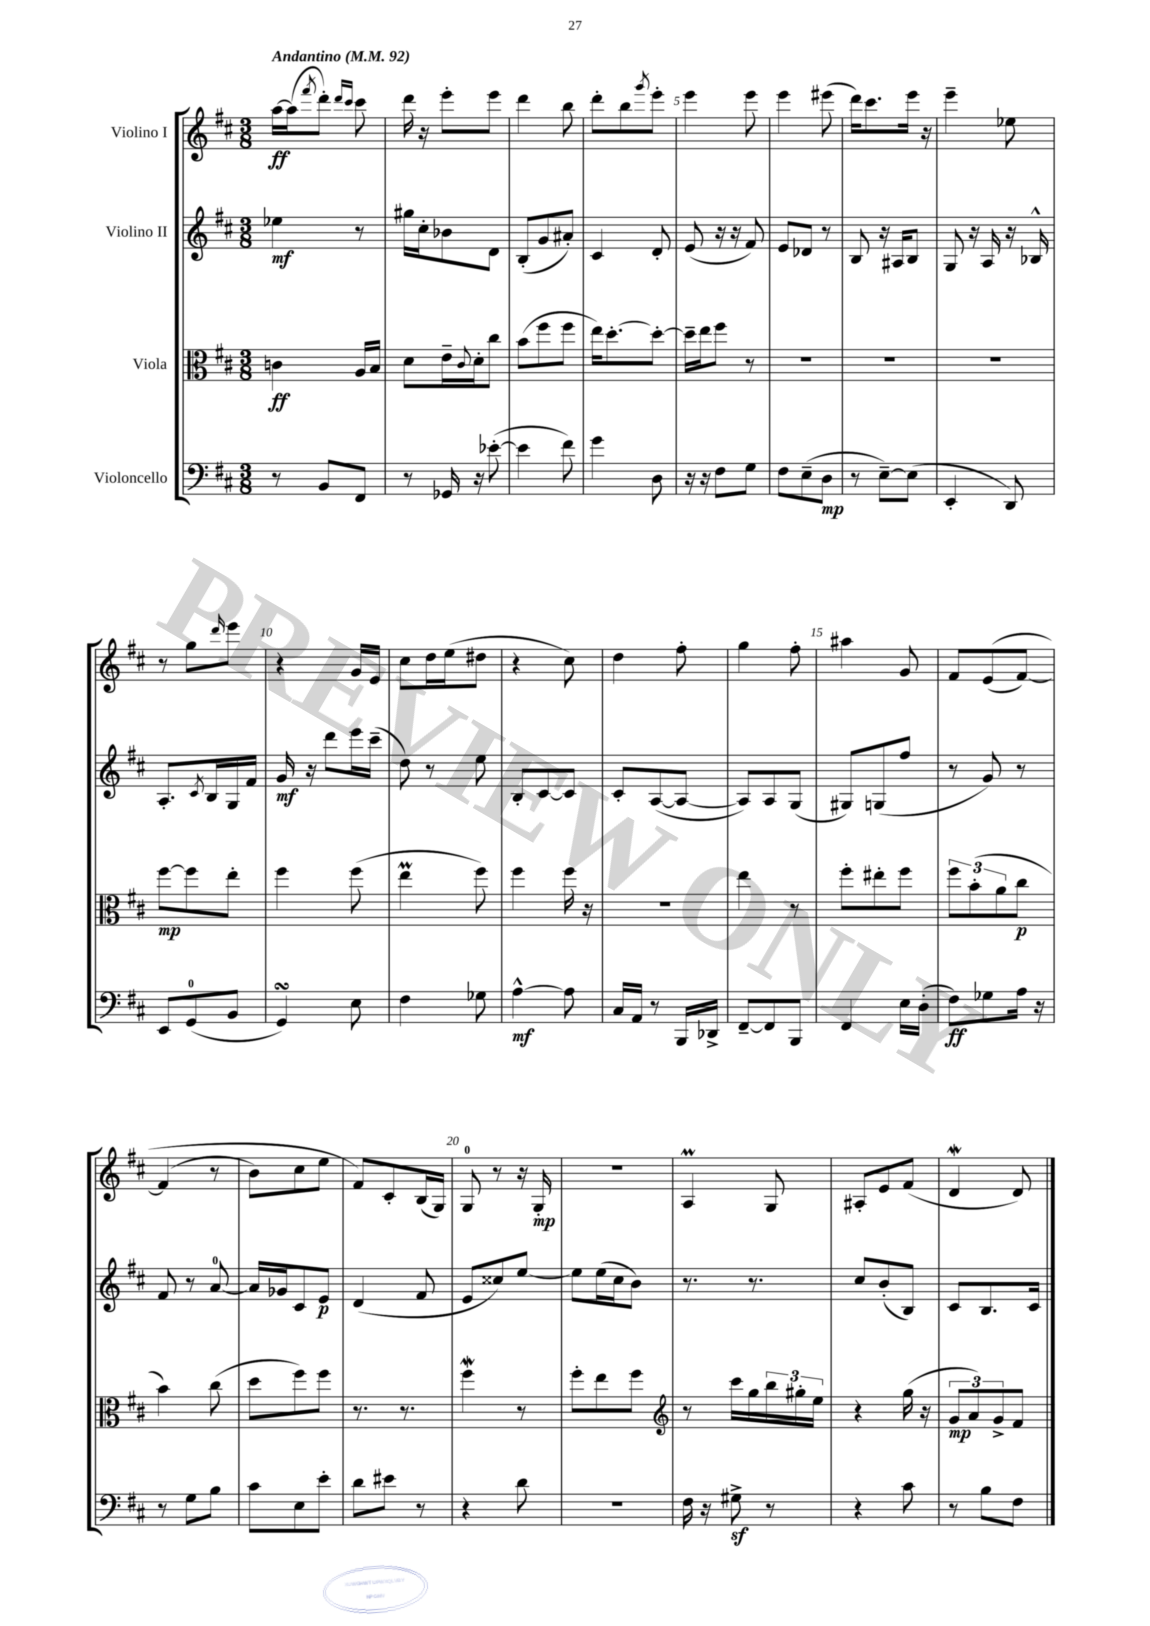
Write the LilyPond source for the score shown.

<<
\new StaffGroup <<
\new Staff = "s0" \with { instrumentName = "Violino I" } {
    \clef treble \key d \major \numericTimeSignature \time 3/8 \tempo "Andantino" 4 = 92
    a''16~\ff a''16( \acciaccatura { fis'''8 } d'''8-.) \grace { d'''16 cis'''16 } cis'''8 |
    d'''16 r16 e'''8-. e'''8 |
    d'''4 b''8 |
    d'''8-. b''8 \acciaccatura { g'''8 } e'''8-. |
    e'''4 e'''8 |
    e'''4 eis'''8( |
    d'''16) cis'''8. e'''16 r16 |
    e'''4-- ees''8 |
    r8 g''8 \grace { d'''16 } e'''8 |
    r4 g'16 e'16 |
    cis''8 d''16 e''16( dis''8 |
    r4 cis''8) |
    d''4 fis''8-. |
    g''4 fis''8-. |
    ais''4 g'8 |
    fis'8 e'8(\( fis'8~) |
    fis'4( r8 |
    b'8) cis''8 e''8 |
    fis'8\) cis'8-. b16( g16) |
    g8-0 r8 r16 g16-.\mp |
    R4. |
    a4\prall g8 |
    ais8-. e'8 fis'8( |
    d'4\mordent d'8) \bar "|." |
}
\new Staff = "s1" \with { instrumentName = "Violino II" } {
    \clef treble \key d \major \numericTimeSignature \time 3/8
    ees''4\mf r8 |
    gis''16 cis''16-. bes'8 d'8 |
    b8-.( g'8 ais'8-.) |
    cis'4 d'8-. |
    e'8( r16 r16 fis'8) |
    e'8 des'8 r8 |
    b8 r16 ais16 b8 |
    g8 r16 a16 r16 bes16-^ |
    a8.-. \acciaccatura { cis'8 } b16 g16 fis'16 |
    g'16\mf r16 d'''8 e'''16 cis'''16--( |
    d''8) r8 e''8 |
    b8-. cis'8~ cis'8 |
    cis'8-. a8~( a8~ |
    a8) a8 g8( |
    gis8) g8( fis''8 |
    r8 g'8) r8 |
    fis'8 r8 a'8-0~ |
    a'16 ges'16 cis'8 e'8\p |
    d'4( fis'8 |
    e'8 cisis''8) e''8~ |
    e''8 e''16( cis''16 b'8) |
    r8. r8. |
    cis''8 b'8-.( b8) |
    cis'8 b8. cis'16 \bar "|." |
}
\new Staff = "s2" \with { instrumentName = "Viola" } {
    \clef alto \key d \major \numericTimeSignature \time 3/8
    c'4\ff a16 b16 |
    d'8 e'16-- \appoggiatura { cis'8 } d'16-. cis''8 |
    b'8( fis''8 fis''8 |
    e''16) d''8.~-. d''8~-. |
    d''16-- e''16 fis''8 r8 |
    R4. |
    R4. |
    R4. |
    fis''8~\mp fis''8 e''8-. |
    fis''4 fis''8( |
    e''4\prall fis''8) |
    fis''4 fis''16 r16 |
    R4. |
    e''4 r8 |
    fis''8-. eis''8-. fis''8 |
    \tuplet 3/2 { fis''8 b'8-.( a'8 } cis''8\p |
    b'4) cis''8( |
    d''8 fis''8) fis''8 |
    r8. r8. |
    fis''4\mordent r8 |
    fis''8-. e''8 fis''8 |
    \clef treble r8 cis'''16 g''16 \tuplet 3/2 { b''16 gis''16-. e''16 } |
    r4 g''16( r16 |
    \tuplet 3/2 { g'8\mp a'8) g'8-> } fis'8 \bar "|." |
}
\new Staff = "s3" \with { instrumentName = "Violoncello" } {
    \clef bass \key d \major \numericTimeSignature \time 3/8
    r8 b,8 fis,8 |
    r8 ges,16 r16 ees'8~-.( |
    ees'4 fis'8) |
    g'4 d8 |
    r16 r16 fis8 g8 |
    fis8 e8--( d8\mp |
    r8 e8~--) e8( |
    e,4-. d,8) |
    e,8 g,8-0( b,8 |
    g,4\turn) e8 |
    fis4 ges8 |
    a4~-^\mf a8 |
    cis16 a,16 r8 b,,16 des,16-> |
    fis,8~-- fis,8 b,,8 |
    fis,4 e16 d16-.( |
    fis8\ff) ges8 a16 r16 |
    r8 g8 b8 |
    cis'8 e8 e'8-. |
    d'8 eis'8 r8 |
    r4 d'8 |
    R4. |
    fis16 r16 gis8->\sf r8 |
    r4 cis'8 |
    r8 b8 fis8 \bar "|." |
}
>>
>>
\layout { \context { \Score \override BarNumber.break-visibility = ##(#f #t #t) barNumberVisibility = #(every-nth-bar-number-visible 5) } }
